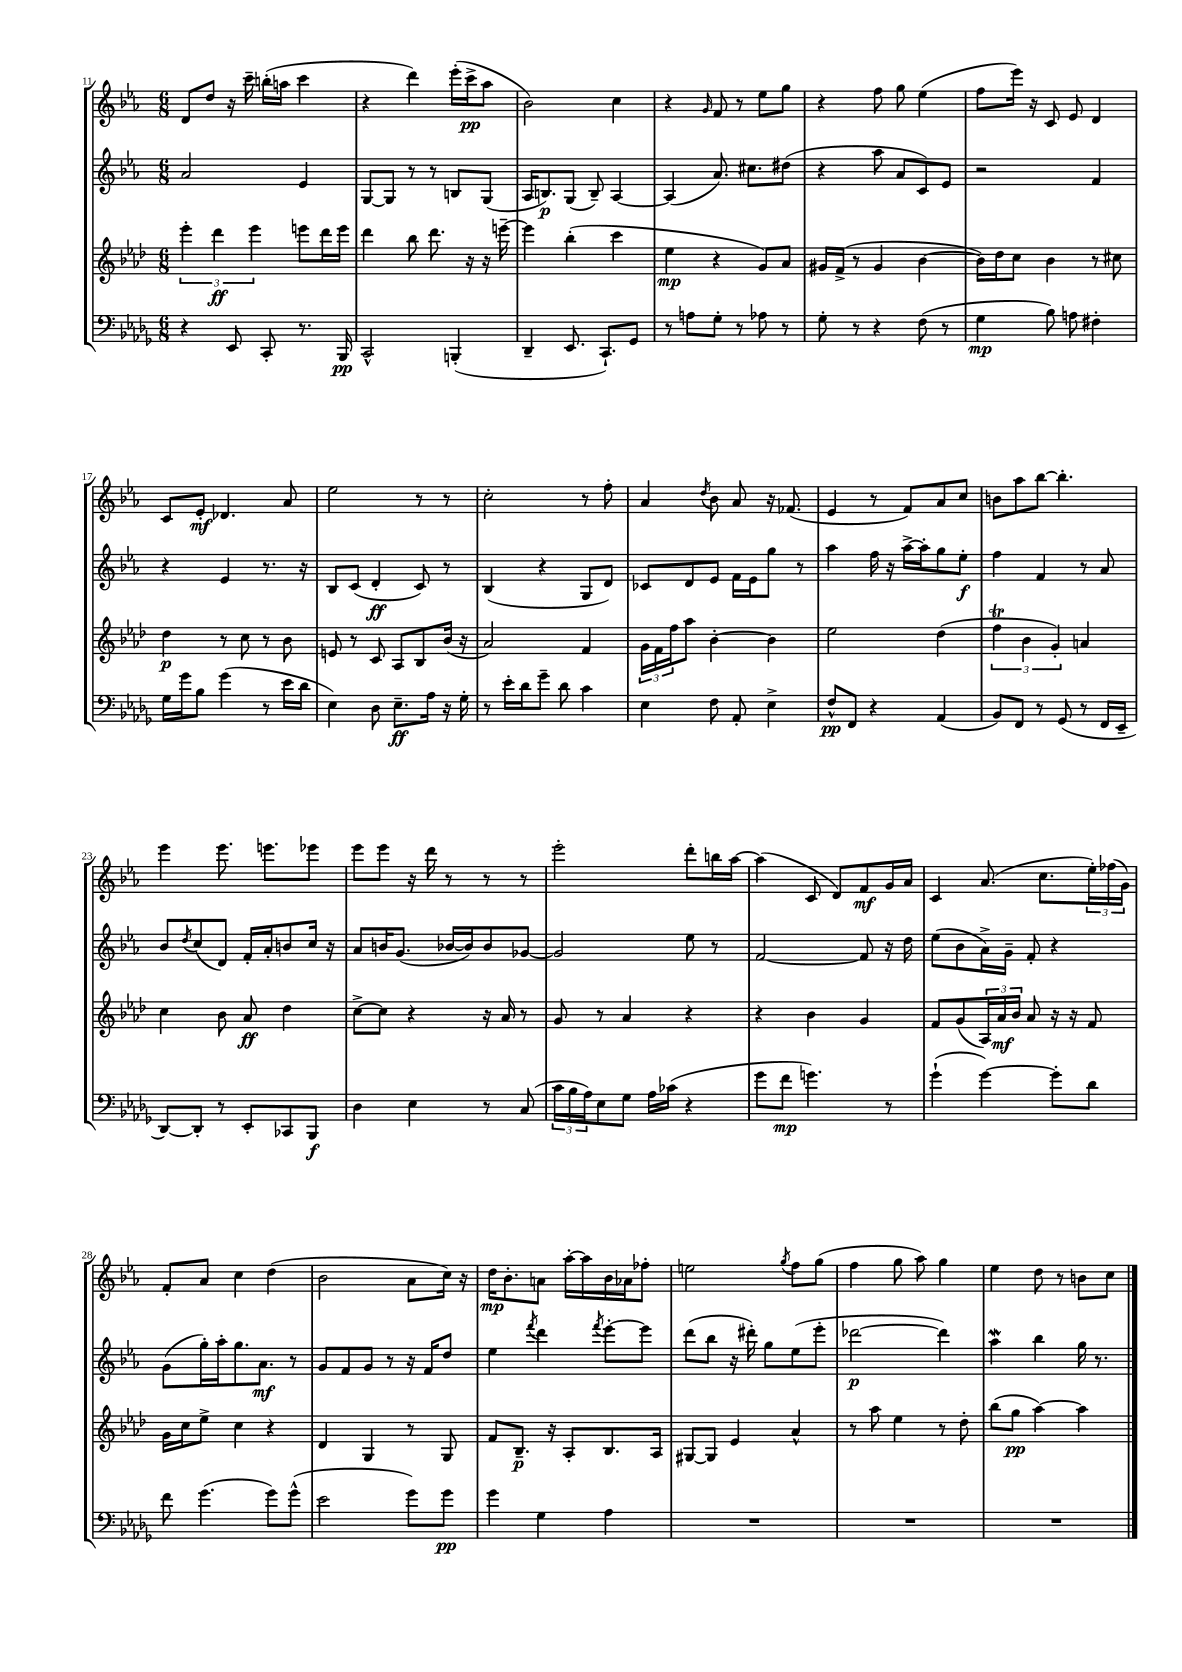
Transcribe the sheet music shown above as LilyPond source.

<<
\new StaffGroup <<
\new Staff = "s0" {
    \clef treble \key ees \major \numericTimeSignature \time 6/8
    d'8 d''8 r16 c'''16-- b''16-.( a''16 c'''4 |
    r4 d'''4) ees'''16-.( c'''16->\pp aes''8 |
    bes'2) c''4 |
    r4 \grace { g'16 } f'8 r8 ees''8 g''8 |
    r4 f''8 g''8 ees''4( |
    f''8 ees'''16) r16 c'8 ees'8 d'4 |
    c'8 ees'8-.\mf des'4. aes'8 |
    ees''2 r8 r8 |
    c''2-. r8 f''8-. |
    aes'4 \acciaccatura { d''8 } bes'8 aes'8 r16 fes'8.( |
    ees'4 r8 f'8) aes'8 c''8 |
    b'8 aes''8 bes''8~ bes''4.-. |
    ees'''4 ees'''8. e'''8. ees'''8 |
    ees'''8 ees'''8 r16 d'''16 r8 r8 r8 |
    ees'''2-. d'''8-. b''16 aes''16~ |
    aes''4( c'8 d'8) f'8\mf g'16 aes'16 |
    c'4 aes'8.( c''8. \tuplet 3/2 { ees''16-.) fes''16( g'16) } |
    f'8-. aes'8 c''4 d''4( |
    bes'2 aes'8 c''16) r16 |
    d''16\mp bes'8.-. a'8 aes''16~-. aes''16 bes'16 aes'16 fes''8-. |
    e''2 \acciaccatura { g''8 } f''8 g''8( |
    f''4 g''8 aes''8) g''4 |
    ees''4 d''8 r8 b'8 c''8 \bar "|." |
}
\new Staff = "s1" {
    \clef treble \key ees \major \numericTimeSignature \time 6/8
    aes'2 ees'4 |
    g8~ g8 r8 r8 b8 g8( |
    aes16 b8.\p) g8( b8--) aes4~ |
    aes4( aes'8.) cis''8. dis''8( |
    r4 aes''8 aes'8 c'8) ees'8 |
    r2 f'4 |
    r4 ees'4 r8. r16 |
    bes8 c'8( d'4-.\ff c'8) r8 |
    bes4( r4 g8 d'8) |
    ces'8 d'8 ees'8 f'16 ees'16 g''8 r8 |
    aes''4 f''16 r16 aes''16~-> aes''16-. g''8 ees''8-.\f |
    f''4 f'4 r8 aes'8 |
    bes'8 \acciaccatura { d''8 } c''8( d'8) f'16-. aes'16-. b'8 c''16 r16 |
    aes'8 b'16 g'8.( bes'16~ bes'16) bes'8 ges'8~ |
    ges'2 ees''8 r8 |
    f'2~ f'8 r16 d''16 |
    ees''8( bes'8 aes'16->) g'16-- f'8-. r4 |
    g'8( g''16-.) aes''16-. g''8. aes'8.\mf r8 |
    g'8 f'8 g'8 r8 r16 f'16 d''8 |
    ees''4 \acciaccatura { f'''8 } d'''4 \acciaccatura { f'''8 } ees'''8~-. ees'''8 |
    d'''8( bes''8 r16 dis'''16-.) g''8 ees''8( ees'''8-. |
    des'''2~\p des'''4) |
    aes''4\mordent bes''4 g''16 r8. \bar "|." |
}
\new Staff = "s2" {
    \clef treble \key aes \major \numericTimeSignature \time 6/8
    \tuplet 3/2 { ees'''4-. des'''4\ff ees'''4 } e'''8 des'''16 e'''16 |
    des'''4 bes''8 des'''8. r16 r16 e'''16~-- |
    e'''4 bes''4-.( c'''4 |
    ees''4\mp r4 g'8) aes'8 |
    gis'16 f'16->( r8 gis'4 bes'4~ |
    bes'16) des''16 c''8 bes'4 r8 cis''8 |
    des''4\p r8 c''8 r8 bes'8 |
    e'8 r8 c'8 aes8 bes8 bes'16( r16 |
    aes'2) f'4 |
    \tuplet 3/2 { g'16 f'16 f''16 } aes''8 bes'4~-. bes'4 |
    ees''2 des''4( |
    \tuplet 3/2 { f''4\trill bes'4 g'4-.) } a'4 |
    c''4 bes'8 aes'8\ff des''4 |
    c''8~-> c''8 r4 r16 aes'16 r8 |
    g'8 r8 aes'4 r4 |
    r4 bes'4 g'4 |
    f'8 g'8( \tuplet 3/2 { aes16) aes'16\mf bes'16 } aes'8 r16 r16 f'8 |
    g'16 c''16 ees''8-> c''4 r4 |
    des'4 g4 r8 g8 |
    f'8 bes8.--\p r16 aes8-. bes8. aes16 |
    gis8~ gis8 ees'4 aes'4-^ |
    r8 aes''8 ees''4 r8 des''8-. |
    bes''8( g''8\pp aes''4~) aes''4 \bar "|." |
}
\new Staff = "s3" {
    \clef bass \key des \major \numericTimeSignature \time 6/8
    r4 ees,8 c,8-. r8. bes,,16\pp |
    c,2-^ b,,4-.( |
    des,4-- ees,8. c,8.-!) ges,8 |
    r8 a8 ges8-. r8 aes8 r8 |
    ges8-. r8 r4 f8( r8 |
    ges4\mp bes8) a8 fis4-. |
    ges16 ges'16 bes8 ges'4( r8 ees'16 des'16 |
    ees4) des8 ees8.--\ff aes16 r16 ges16-. |
    r8 ees'16-. des'16 ges'8-- des'8 c'4 |
    ees4 f8 aes,8-. ees4-> |
    f8-^\pp f,8 r4 aes,4( |
    bes,8) f,8 r8 ges,8( r8 f,16 ees,16-- |
    des,8~) des,8-. r8 ees,8-. ces,8 bes,,8\f |
    des4 ees4 r8 c8( |
    \tuplet 3/2 { c'16 bes16 aes16) } ees8 ges8 aes16 ces'16( r4 |
    ges'8 f'8\mp g'4.) r8 |
    ges'4-!( ges'4~) ges'8-. des'8 |
    f'8 ges'4.( ges'8) ges'8-^( |
    ees'2 ges'8) ges'8\pp |
    ges'4 ges4 aes4 |
    R2. |
    R2. |
    R2. \bar "|." |
}
>>
>>
\layout { \context { \Score currentBarNumber = #11 } }
